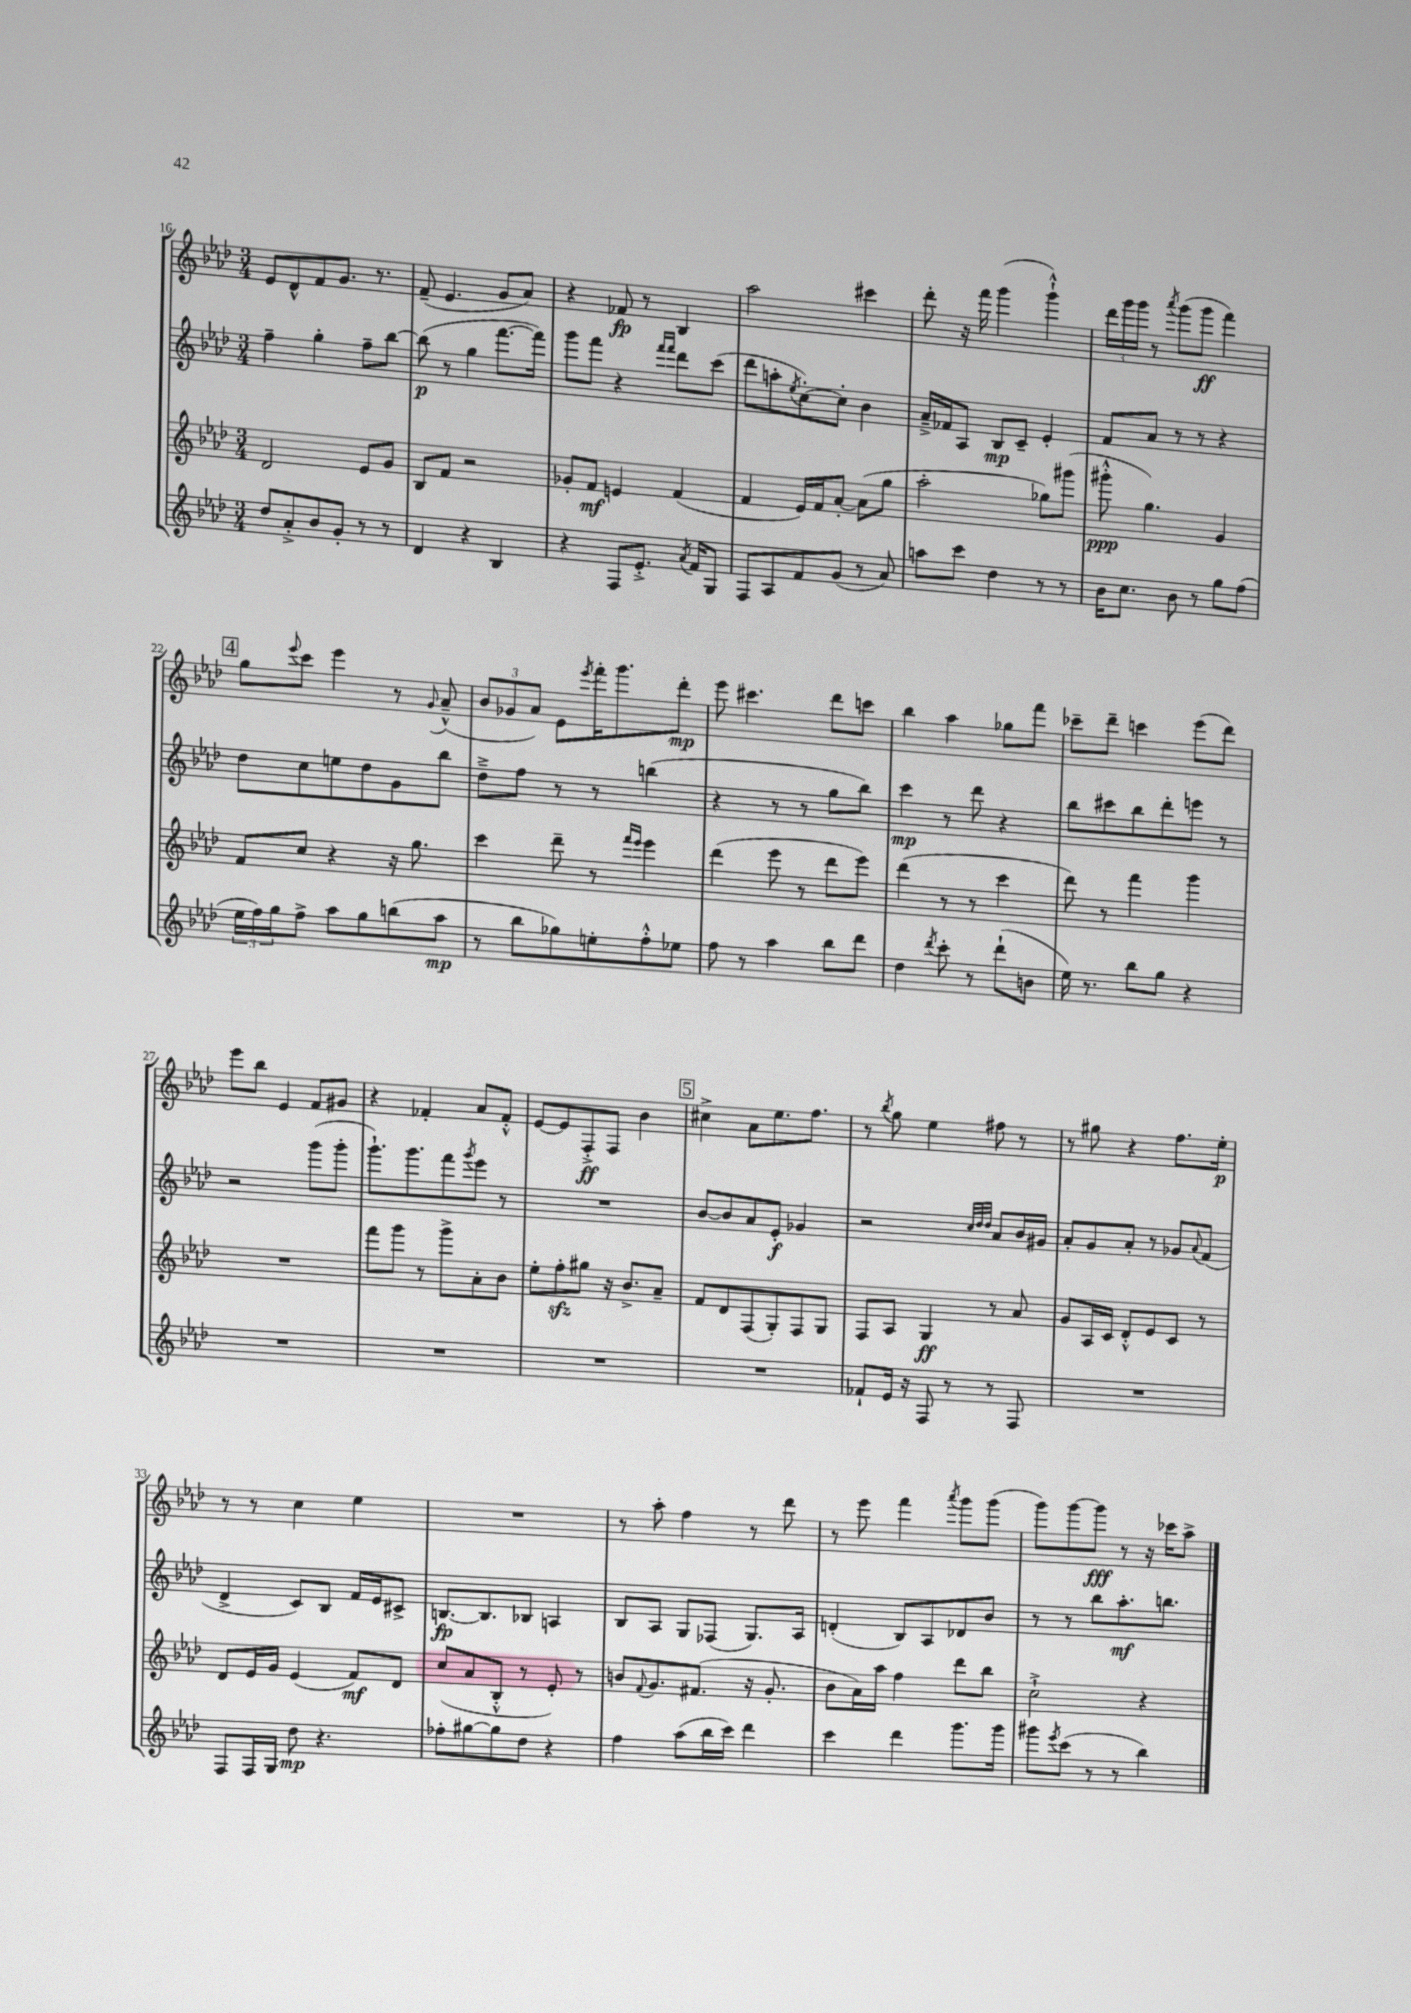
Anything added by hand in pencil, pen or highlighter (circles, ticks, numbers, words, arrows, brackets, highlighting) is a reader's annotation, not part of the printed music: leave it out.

**kern	**dynam	**kern	**dynam	**kern	**dynam	**kern	**dynam
*part4	*part4	*part3	*part3	*part2	*part2	*part1	*part1
*staff4	*staff4	*staff3	*staff3	*staff2	*staff2	*staff1	*staff1
*clefG2	*	*clefG2	*	*clefG2	*	*clefG2	*
*k[b-e-a-d-]	*	*k[b-e-a-d-]	*	*k[b-e-a-d-]	*	*k[b-e-a-d-]	*
*M3/4	*	*M3/4	*	*M3/4	*	*M3/4	*
=16	=16	=16	=16	=16	=16	=16	=16
8dd-/L	.	2d-/	.	4ff~\	.	8e-/L	.
8a-'^/	.	.	.	.	.	8d-^^/	.
8b-/	.	.	.	4gg'\	.	8f/	.
8g'/J	.	.	.	.	.	8.g/J	.
8r	.	8e-/L	.	8ff~\L	.	.	.
.	.	.	.	.	.	8.r	.
8r	.	8g/J	.	[8bb-\J	.	.	.
=17	=17	=17	=17	=17	=17	=17	=17
4d-/	.	8B-/L	.	(8bb-\]	p	(8f~/	.
.	.	8f/J	.	8r	.	4.e-/	.
4r	.	2r	.	4gg\	.	.	.
4B-/	.	.	.	[8.fff\L	.	8g/L	.
.	.	.	.	.	.	8a-/J)	.
.	.	.	.	16fff\Jk])	.	.	.
=18	=18	=18	=18	=18	=18	=18	=18
4r	.	8g-X'/L	.	8ggg\L	.	4r	.
.	.	8f/J	mf	8fff\J	.	.	.
8F/L	.	4en/	.	4r	.	8f-X/	fp
8.e-'^/J	.	.	.	.	.	8r	.
.	.	.	.	16qqfff/LL	.	.	.
.	.	.	.	16qqfff/JJ	.	.	.
.	.	(4f/	.	8ddd-\L	.	4B-/	.
8qa-/	.	.	.	.	.	.	.
16f/KL	.	.	.	.	.	.	.
8G/J	.	.	.	(8ccc\J	.	.	.
=19	=19	=19	=19	=19	=19	=19	=19
8F/L	.	4f/	.	8ddd-\L	.	2aa-\	.
8A-/	.	.	.	8aan'\	.	.	.
.	.	.	.	8qee-/	.	.	.
8f/	.	16e-/LL)	.	[8cc'\)	.	.	.
.	.	16f/J	.	.	.	.	.
(8g/J	.	[8a-'/J	.	8cc'\J]	.	.	.
8r	.	(8a-\L]	.	4b-\	.	4ccc#X\	.
8a-/)	.	8gg\J	.	.	.	.	.
=20	=20	=20	=20	=20	=20	=20	=20
8aan\L	.	2aa-'\	.	16a-~^/LL	.	8ddd-'\	.
.	.	.	.	16f-X/J	.	.	.
8ccc\J	.	.	.	8A-/J	.	16r	.
.	.	.	.	.	.	16fff\	.
4dd-\	.	.	.	8B-/L	mp	(4ggg\	.
.	.	.	.	8c~/J	.	.	.
8r	.	8gg-X\L)	.	4e-'/	.	4ggg`^^\)	.
8r	.	(8ggg#X\J	.	.	.	.	.
=21	=21	=21	=21	=21	=21	=21	=21
16b-\KL	.	8ggg#X'^^\	ppp	8f/L	.	24ddd-\LL	.
.	.	.	.	.	.	24ggg\	.
8.cc\J	.	.	.	.	.	.	.
.	.	.	.	.	.	24ggg\JJ	.
.	.	4.gg\)	.	8a-/J	.	8r	.
.	.	.	.	.	.	8qaaa-/	.
8b-\	.	.	.	8r	.	(8ggg\L	.
8r	.	.	.	8r	.	8ggg\J	ff
8gg\L	.	4g/	.	4r	.	4fff\)	.
(8ff\J	.	.	.	.	.	.	.
!!LO:LB:g=z
!!LO:REH:place=s1:t=4
=22	=22	=22	=22	=22	=22	=22	=22
24ee-\LL	.	8f/L	.	8dd-\L	.	8gg\L	.
24ff\)	.	.	.	.	.	.	.
24gg\J	.	.	.	.	.	.	.
.	.	.	.	.	.	8qqeee-/	.
8ff^\J	.	8cc/J	.	8cc\	.	8ccc\J	.
8aa-\L	.	4r	.	8een\	.	4eee-\	.
8gg\	.	.	.	8dd-\	.	.	.
(8bbn\	.	16r	.	8g\	.	8r	.
.	.	8.gg\	.	.	.	.	.
.	.	.	.	.	.	8qqg/	.
8aa-\J	mp	.	.	8bb-\J	.	(8a-~^^/	.
=23	=23	=23	=23	=23	=23	=23	=23
8r	.	4ccc\	.	8dd-~^\L	.	12b-/L	.
.	.	.	.	.	.	12g-X/	.
8bb-\L	.	.	.	8ff\J	.	.	.
.	.	.	.	.	.	12a-/J)	.
8gg-X\)	.	8ddd-~\	.	8r	.	8e-\L	.
.	.	.	.	.	.	8qeee-/	.
8een'\	.	8r	.	8r	.	16fff'\K	.
.	.	.	.	.	.	8.ggg\	.
.	.	16qqfff/LL	.	.	.	.	.
.	.	16qqeee-/JJ	.	.	.	.	.
8ff'^^\	.	4eee-\	.	(4bbn\	.	.	.
8ee-X\J	.	.	.	.	.	8ddd-'\J	mp
=24	=24	=24	=24	=24	=24	=24	=24
8ff\	.	(4ddd-\	.	4r	.	8eee-\	.
8r	.	.	.	.	.	4.ccc#X\	.
4aa-\	.	8eee-\	.	8r	.	.	.
.	.	8r	.	8r	.	.	.
8bb-\L	.	8ddd-\L	.	8gg\L	.	8ddd-\L	.
8ddd-\J	.	8eee-\J)	.	8bb-\J)	.	8cccn\J	.
=25	=25	=25	=25	=25	=25	=25	=25
4dd-\	.	(4ddd-\	.	4ccc\	mp	4bb-\	.
8qddd-/	.	.	.	.	.	.	.
8ccc'\	.	8r	.	8r	.	4aa-\	.
8r	.	8r	.	8ddd-\	.	.	.
(8ddd-`\L	.	4ccc\	.	4r	.	8gg-X\L	.
8bn\J	.	.	.	.	.	8fff\J	.
=26	=26	=26	=26	=26	=26	=26	=26
16ee-\)	.	8ddd-\)	.	8bb-\L	.	8ccc-X~\L	.
8.r	.	.	.	.	.	.	.
.	.	8r	.	8ccc#X\	.	8ddd-~\J	.
8bb-\L	.	4fff\	.	8bb-\	.	4cccn\	.
8gg\J	.	.	.	8ddd-'\	.	.	.
4r	.	4ggg\	.	8eeen\J	.	(8eee-\L	.
.	.	.	.	8r	.	8ddd-\J)	.
!!LO:LB:g=z
=27	=27	=27	=27	=27	=27	=27	=27
2.r	.	2.r	.	2r	.	8eee-\L	.
.	.	.	.	.	.	8bb-\J	.
.	.	.	.	.	.	4e-/	.
.	.	.	.	(8ggg\L	.	8f/L	.
.	.	.	.	8ggg'\J	.	8g#X/J	.
=28	=28	=28	=28	=28	=28	=28	=28
2.r	.	8fff\L	.	8.ggg`\L)	.	4r	.
.	.	8ggg\J	.	.	.	.	.
.	.	.	.	8.ggg\	.	.	.
.	.	8r	.	.	.	4f-X'/	.
.	.	8ggg^\L	.	8fff\	.	.	.
.	.	.	.	8qggg/	.	.	.
.	.	8a-'\	.	8eee-\J	.	8a-/L	.
.	.	8b-\J	.	8r	.	8f-'^^/J	.
=29	=29	=29	=29	=29	=29	=29	=29
2.r	.	8ee-'\L	.	2.r	.	[8e-/L	.
.	.	8ffzz'\	.	.	.	8e-/]	.
.	.	8gg#X\J	.	.	.	8F'^/	ff
.	.	16r	.	.	.	8F/J	.
.	.	8.b-^/L	.	.	.	.	.
.	.	.	.	.	.	4b-\	.
.	.	8a-~/J	.	.	.	.	.
!!LO:REH:place=s1:t=5
=30	=30	=30	=30	=30	=30	=30	=30
2.r	.	8f/L	.	[8b-/L	.	4cc#X^\	.
.	.	8d-/	.	8b-/]	.	.	.
.	.	(8F/	.	8a-/	.	8a-\L	.
.	.	8G'/)	.	8e-'/J	f	8.ee-\	.
.	.	8F/	.	4g-X/	.	.	.
.	.	.	.	.	.	8.ff\J	.
.	.	8G/J	.	.	.	.	.
=31	=31	=31	=31	=31	=31	=31	=31
8f-X`/L	.	8F/L	.	2r	.	8r	.
.	.	.	.	.	.	8qbb-/	.
16e-/Jk	.	8A-/J	.	.	.	8gg\	.
16r	.	.	.	.	.	.	.
8F/	.	4G/	ff	.	.	4ee-\	.
8r	.	.	.	.	.	.	.
.	.	.	.	32qqcc/LLL	.	.	.
.	.	.	.	32qqdd-/	.	.	.
.	.	.	.	32qqdd-/JJJ	.	.	.
8r	.	8r	.	8a-/L	.	8ff#X\	.
8F/	.	8a-/	.	16b-/L	.	8r	.
.	.	.	.	16g#X/JJ	.	.	.
=32	=32	=32	=32	=32	=32	=32	=32
2.r	.	8g/L	.	8a-'/L	.	8r	.
.	.	16A-/L	.	8g/	.	8gg#X\	.
.	.	16c/JJ	.	.	.	.	.
.	.	8d-'^^/L	.	8a-'/J	.	4r	.
.	.	8e-/	.	8r	.	.	.
.	.	8c/J	.	8g-X/L	.	8.ff\L	.
.	.	.	.	8qqa-/	.	.	.
.	.	8r	.	(8f/J	.	.	.
.	.	.	.	.	.	16ee-'\Jk	p
!!LO:LB:g=z
=33	=33	=33	=33	=33	=33	=33	=33
8F/L	.	8d-/L	.	4d-^/	.	8r	.
16F/L	.	16e-/L	.	.	.	8r	.
16G/JJ	.	16g/JJ	.	.	.	.	.
8dd-\	mp	(4e-/	.	8c/L)	.	4cc\	.
4.r	.	.	.	8B-/J	.	.	.
.	.	8f/L)	mf	16f/LL	.	4ee-\	.
.	.	.	.	16e-/J	.	.	.
.	.	8d-/J	.	8c#X^/J	.	.	.
=34	=34	=34	=34	=34	=34	=34	=34
8ff-X'\L	.	(8cc/L	.	[8.Bn/L	fp	2.r	.
[8gg#X\	.	8a-/	.	.	.	.	.
.	.	.	.	8.B/]	.	.	.
8gg#\]	.	8B-'^^/J	.	.	.	.	.
8dd-\J	.	8r	.	8B-X/J	.	.	.
4r	.	8e-'/)	.	4An/	.	.	.
.	.	8r	.	.	.	.	.
=35	=35	=35	=35	=35	=35	=35	=35
4ff\	.	8bn/L	.	8B-/L	.	8r	.
.	.	8qqf/	.	.	.	.	.
.	.	8.g/	.	8A-/J	.	8aa-'\	.
(8aa-\L	.	.	.	8G/L	.	4ff\	.
.	.	(8.f#X/J	.	.	.	.	.
16bb-\L	.	.	.	(8F-X/J	.	.	.
16ccc\JJ)	.	.	.	.	.	.	.
4ddd-\	.	16r	.	8.G/L)	.	8r	.
.	.	8.g'/	.	.	.	.	.
.	.	.	.	.	.	8ddd-\	.
.	.	.	.	16A-/Jk	.	.	.
=36	=36	=36	=36	=36	=36	=36	=36
4ccc\	.	8b-\L	.	(4dn'/	.	8r	.
.	.	16a-\L)	.	.	.	8eee-\	.
.	.	16aa-\JJ	.	.	.	.	.
4ddd-\	.	4ff\	.	8B-/L)	.	4fff\	.
.	.	.	.	8A-/	.	.	.
.	.	.	.	.	.	8qaaa-/	.
8.ggg\L	.	8ddd-\L	.	8d-X/	.	8ggg\L	.
.	.	8bb-\J	.	8b-/J	.	(8ggg\J	.
16ggg\Jk	.	.	.	.	.	.	.
=37	=37	=37	=37	=37	=37	=37	=37
8ggg#X\L	.	2cc`^\	.	8r	.	8ggg\L)	.
8qeee-/	.	.	.	.	.	.	.
(8ccc\J	.	.	.	8r	.	[8ggg\	.
8r	.	.	.	8bb-\L	.	8ggg\J]	fff
8r	.	.	.	8.aa-'\	mf	8r	.
4bb-\)	.	4r	.	.	.	16r	.
.	.	.	.	8.bbn\J	.	16ccc-X\KL	.
.	.	.	.	.	.	8aa-^\J	.
==	==	==	==	==	==	==	==
*-	*-	*-	*-	*-	*-	*-	*-
